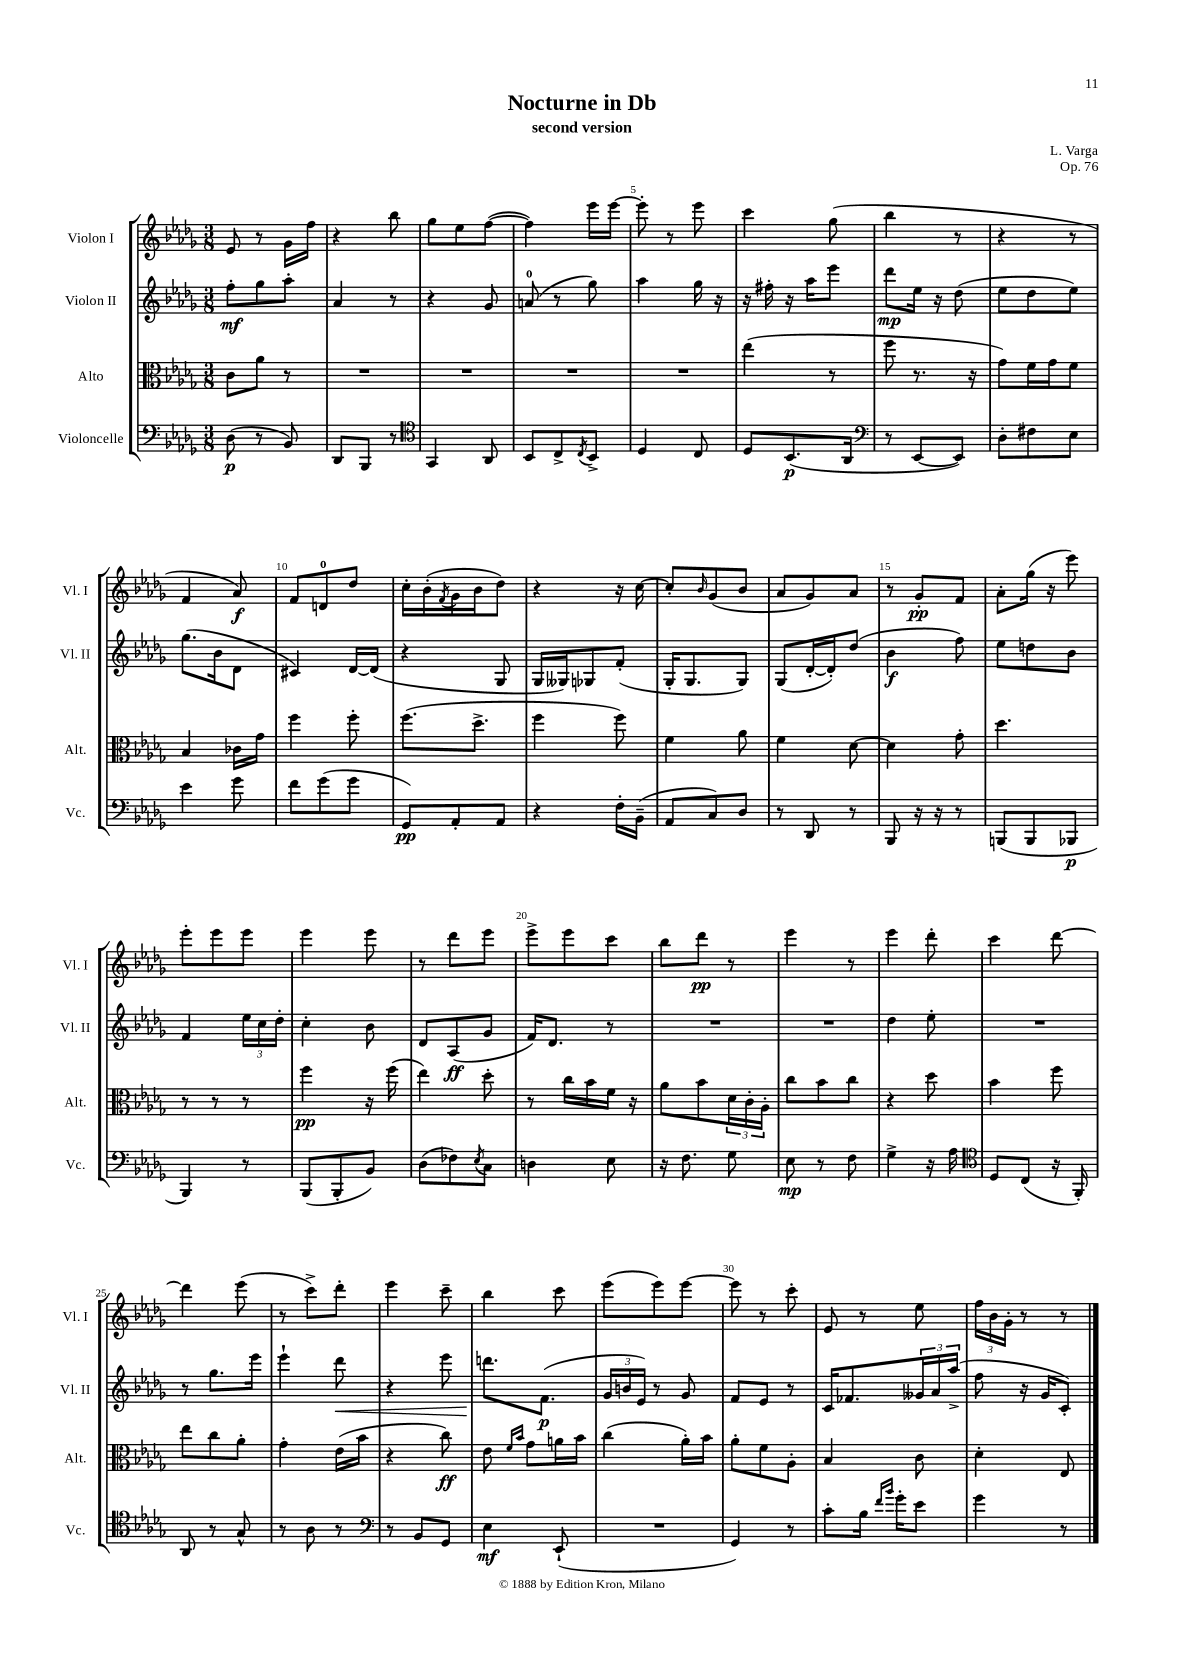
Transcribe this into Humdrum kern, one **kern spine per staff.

**kern	**kern	**kern	**kern
*staff4	*staff3	*staff2	*staff1
*clefF4	*clefC3	*clefG2	*clefG2
*k[b-e-a-d-g-]	*k[b-e-a-d-g-]	*k[b-e-a-d-g-]	*k[b-e-a-d-g-]
*M3/8	*M3/8	*M3/8	*M3/8
(8D-\	8c\L	8ff'\L	8e-/
8r	8a-\J	8gg-\	8r
8BB-/)	8r	8aa-'\J	16g-\LL
.	.	.	16ff\JJ
=	=	=	=
8DD-/L	4.r	4a-/	4r
8BBB-/J	.	.	.
8r	.	8r	8bb-\
=	=	=	=
*clefC4	*	*	*
4GG-/	4.r	4r	8gg-\L
.	.	.	8ee-\
8AA-/	.	8g-/	([8ff\J
=	=	=	=
8BB-/L	4.r	(8a/	4ff\])
8C^/	.	8r	.
8qC/	.	.	.
8BB-^/J	.	8gg-\)	16eee-\LL
.	.	.	[16eee-\JJ
=	=	=	=
4D-/	4.r	4aa-\	8eee-'\]
.	.	.	8r
8C/	.	16gg-\	8eee-\
.	.	16r	.
=	=	=	=
8D-/L	(4ee-\	16r	4ccc\
.	.	16ff#'\	.
(8.BB-/	.	16r	.
.	.	16aa-\LK	.
.	8r	8eee-\J	(8gg-\
16AA-/Jk	.	.	.
=	=	=	=
*clefF4	*	*	*
8r	8ff\	8ddd-\L	4bb-\
[8EE-/L	8.r	16ee-\Jk	.
.	.	16r	.
8EE-/]J)	.	(8dd-\	8r
.	16r	.	.
=	=	=	=
8D-'\L	8g-\L)	8ee-\L	4r
8F#\	16f\L	8dd-\	.
.	16g-\J	.	.
8E-\J	8f\J	8ee-\J)	8r
=	=	=	=
4e-\	4B-/	(8.gg-\L	4f/
.	.	16b-\k	.
8g-\	16c-\LL	8d-\J	8a-/)
.	16g-\JJ	.	.
=	=	=	=
8f\L	4ff\	4c#/)	8f/L
(8g-\	.	.	8d/
8g-\J	8ff'\	[16d-/LL	8dd-/J
.	.	(16d-/]JJ	.
=	=	=	=
8GG-/L)	(8.ff\L	4r	16cc'\LL
.	.	.	(16b-'\
.	.	.	8qf/
8AA-'/	.	.	16g-\
.	8.dd-^\J	.	16b-\J
8AA-/J	.	8G-/	8dd-\J)
=	=	=	=
4r	4ff\	16G-/LL	4r
.	.	16G--/J)	.
.	.	8G-/	.
16F'\LL	8ff\)	(8f'/J	16r
(16BB-~\JJ	.	.	[16cc\
=	=	=	=
8AA-/L	4f\	16G-'/LK	8cc'/]L
.	.	8.G-/	.
.	.	.	16qqb-/
8C/)	.	.	(8g-/
8D-/J	8a-\	8G-/J)	8b-/J
=	=	=	=
8r	4f\	(8G-/L	8a-/L
8DD-/	.	[16d-'/L	8g-/)
.	.	16d-'/]J)	.
8r	[8d-\	(8dd-/J	8a-/J
=	=	=	=
8BBB-/	4d-\]	4b-\	8r
16r	.	.	8g-'/L
16r	.	.	.
8r	8g-'\	8ff\)	8f/J
=	=	=	=
(8BBB/L	4.dd-\	8ee-\L	8a-'\L
8BBB/	.	8dd\	(16gg-\Jk
.	.	.	16r
8BBB-/J	.	8b-\J	8eee-\)
=	=	=	=
4BBB-/)	8r	4f/	8eee-'\L
.	8r	.	8eee-\
8r	8r	24ee-\LL	8eee-\J
.	.	24cc\	.
.	.	24dd-'\JJ	.
=	=	=	=
(8BBB-/L	4ff\	4cc'\	4eee-\
8BBB-'/	.	.	.
8BB-/J)	16r	8b-\	8eee-\
.	(16ff\	.	.
=	=	=	=
(8D-\L	4ee-\)	8d-/L	8r
8F-\)	.	(8A-/	8ddd-\L
8qE-/	.	.	.
8C\J	8dd-'\	8g-/J	8eee-\J
=	=	=	=
4D\	8r	16f/LK)	8eee-^\L
.	.	8.d-/J	.
.	16cc\LL	.	8eee-\
.	16b-\	.	.
8E-\	16f\JJ	8r	8ccc\J
.	16r	.	.
=	=	=	=
16r	8a-\L	4.r	8bb-\L
8.F\	.	.	.
.	8b-\	.	8ddd-\J
8G-\	24d-\L	.	8r
.	24c'\	.	.
.	24A-'\JJ	.	.
=	=	=	=
8E-\	8cc\L	4.r	4eee-\
8r	8b-\	.	.
8F\	8cc\J	.	8r
=	=	=	=
4G-^\	4r	4dd-\	4eee-\
16r	8dd-\	8ee-'\	8ddd-'\
16A-\	.	.	.
=	=	=	=
*clefC4	*	*	*
8D-/L	4b-\	4.r	4ccc\
(8C/J	.	.	.
16r	8ff\	.	[8ddd-\
16FF'/)	.	.	.
=	=	=	=
8AA-/	8ee-\L	8r	4ddd-\]
8r	8cc\	8.gg-\L	.
8G-^^/	8a-'\J	.	(8eee-\
.	.	16eee-\Jk	.
=	=	=	=
8r	4g-'\	4eee-`\	8r
8A-\	.	.	8ccc^\L)
8r	(16e-\LL	8ddd-\	8ddd-'\J
.	16b-\JJ	.	.
=	=	=	=
*clefF4	*	*	*
8r	4r	4r	4eee-\
8BB-/L	.	.	.
8GG-/J	8cc\)	8eee-\	8ccc~\
=	=	=	=
4E-\	8e-\	8.ddd\L	4bb-\
.	16qqf/LL	.	.
.	16qqb-/JJ	.	.
.	8g-\L	.	.
.	.	(8.f\J	.
(8EE-`/	16a\L	.	8ccc\
.	16b-\JJ	.	.
=	=	=	=
4.r	(4cc\	24g-/LL	(8eee-\L
.	.	24b/	.
.	.	24e-/JJ)	.
.	.	8r	8eee-\)
.	16a-'\LL)	8g-/	[8eee-\J
.	16b-\JJ	.	.
=	=	=	=
4GG-/)	8a-'\L	8f/L	8eee-\]
.	8f\	8e-/J	8r
8r	8A-'\J	8r	8ccc'\
=	=	=	=
8c'\L	4B-/	16c/LK	8e-/
.	.	8.f-/	.
16B-\Jk	.	.	8r
16qqf/LL	.	.	.
16qqb-/JJ	.	.	.
16g-'\LK	.	.	.
8e-\J	8c\	24g--/L	8ee-\
.	.	24a-/	.
.	.	(24aa-^/JJ	.
=	=	=	=
4g-\	4d-'\	8ff\	24ff\LL
.	.	.	24b-\
.	.	.	24g-'\JJ
.	.	16r	8r
.	.	16g-/LK	.
8r	8E-/	8c'/J)	8r
==	==	==	==
*-	*-	*-	*-
